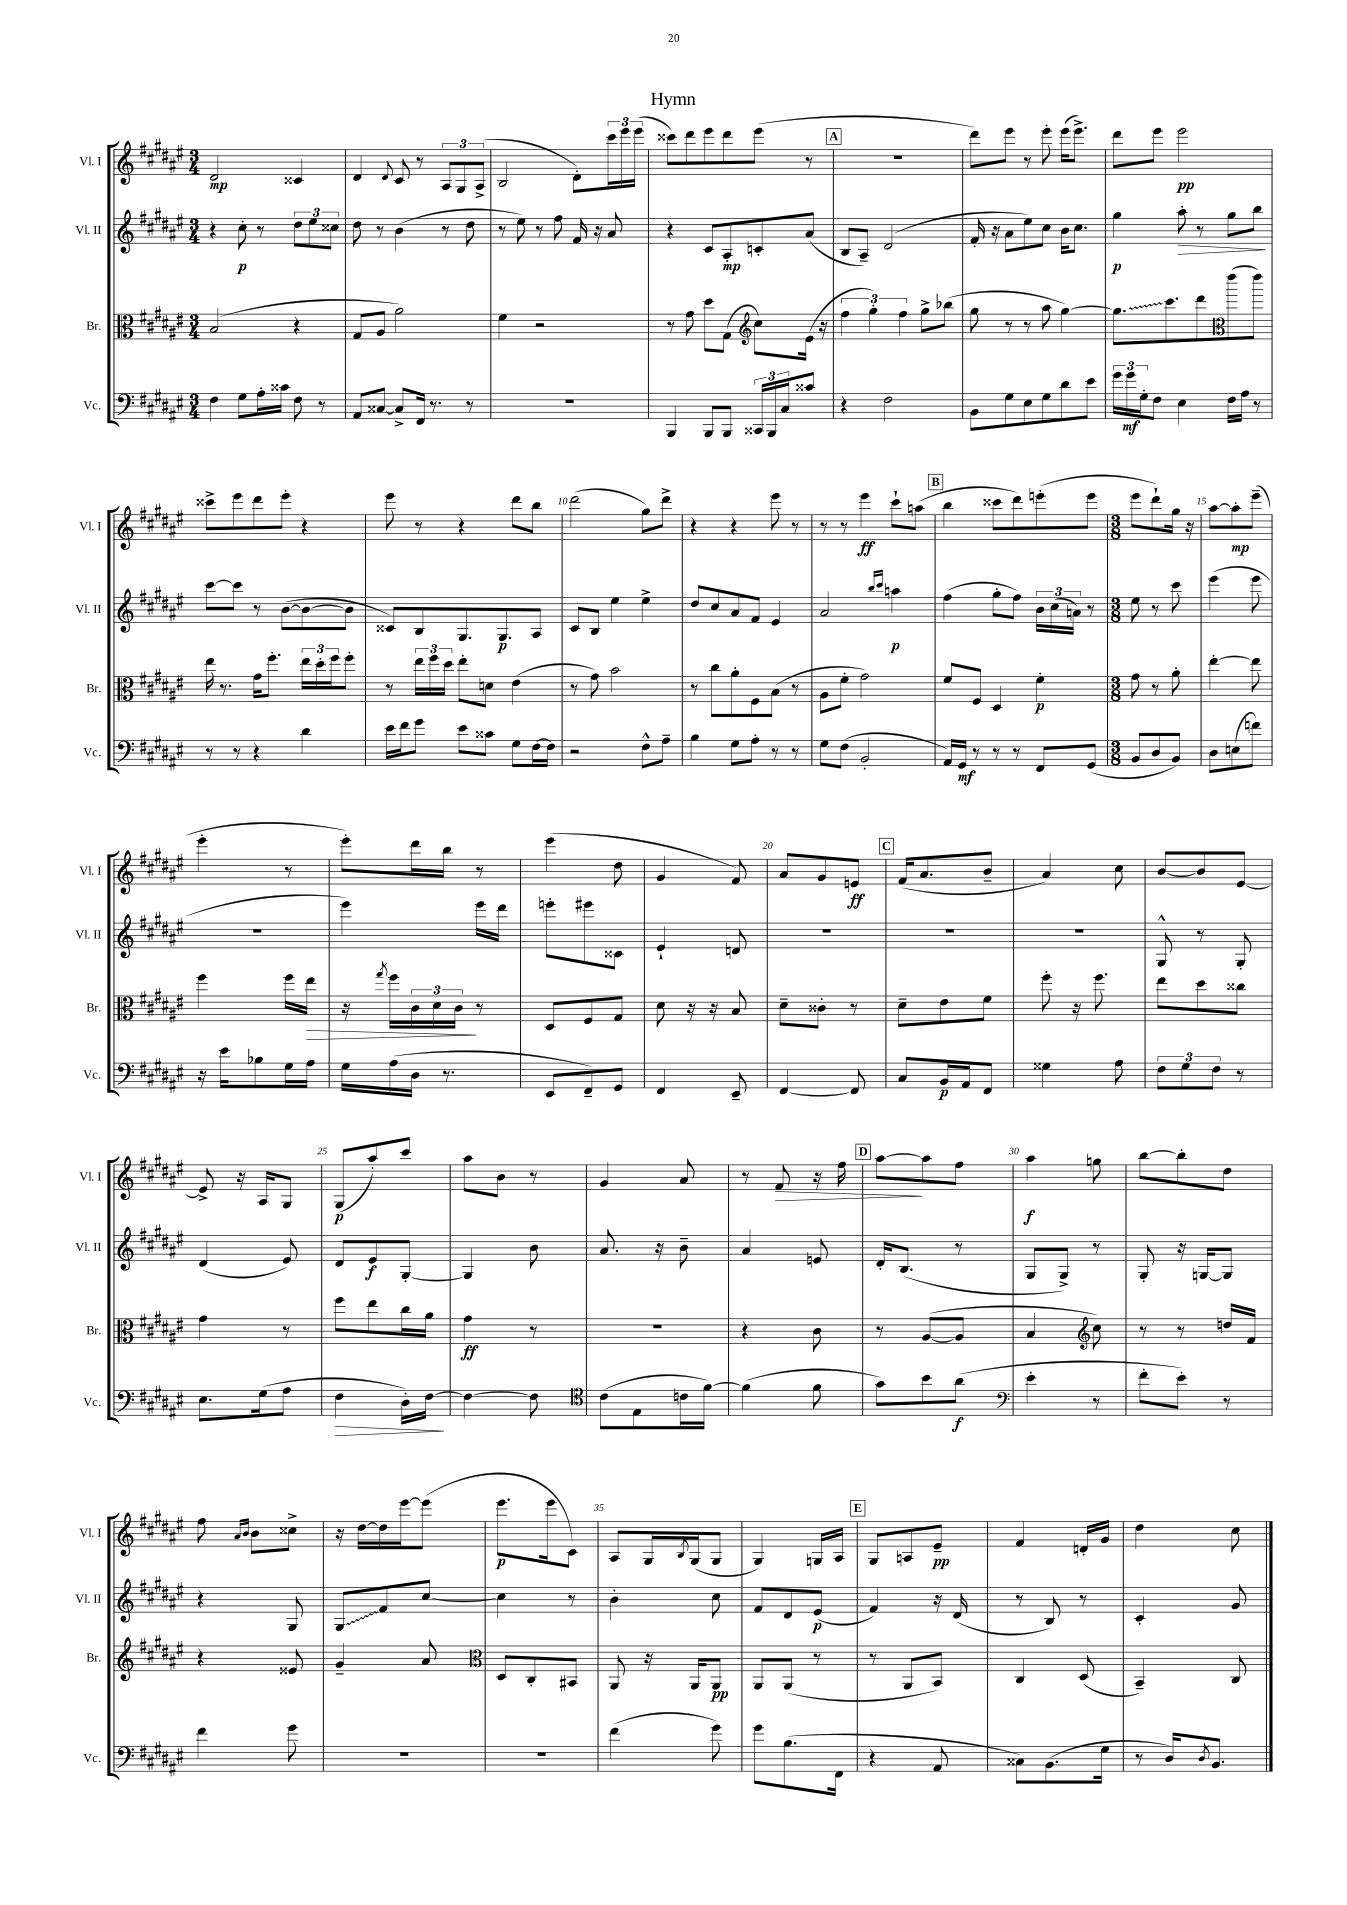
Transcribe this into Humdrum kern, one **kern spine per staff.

**kern	**kern	**kern	**kern
*staff4	*staff3	*staff2	*staff1
*clefF4	*clefC3	*clefG2	*clefG2
*k[f#c#g#d#a#e#]	*k[f#c#g#d#a#e#]	*k[f#c#g#d#a#e#]	*k[f#c#g#d#a#e#]
*M3/4	*M3/4	*M3/4	*M3/4
4F#	(2B	4r	2d#
8G#	.	8cc#'	.
16A#'	.	8r	.
16c##	.	.	.
8F#	4r	12dd#	4c##
.	.	12ee#	.
8r	.	.	.
.	.	12cc##	.
=	=	=	=
8AA#	8G#	8dd#	4d#
[8C##	8A#	8r	.
.	.	.	8qqd#
8C##^]	2a#)	(4b	8c#
16FF#	.	.	8r
8.r	.	.	.
.	.	8r	12A#
.	.	.	12G#
8r	.	8dd#	.
.	.	.	(12A#^
=	=	=	=
2.r	4f#	8r	2B
.	.	8ee#)	.
.	2r	8r	.
.	.	8ff#	.
.	.	16f#	8d#')
.	.	16r	.
.	.	8a#	24ccc#
.	.	.	24eee#
.	.	.	(24eee#
=	=	=	=
4BBB	8r	4r	8ccc##)
.	8g#	.	8ddd#
8BBB	8dd#	8c#	8eee#
8BBB	(8G#	8A#'	8ddd#
24CC##	8cc#)	8c'	(8eee#
24BBB	.	.	.
24C#	.	.	.
8c##	(16e#	(8a#	8r
.	16r	.	.
=	=	=	=
*	*clefG2	*	*
4r	6ff#	8B	2.r
.	.	8A#~)	.
.	6gg#')	.	.
2F#	.	(2d#	.
.	6ff#	.	.
.	8gg#^	.	.
.	(8bb-	.	.
=	=	=	=
8BB	8gg#	16f#'	8ddd#)
.	.	16r	.
8G#	8r	8a#	8eee#
8E#	8r	8ee#)	8r
8G#	8aa#	8cc#	8eee#'
8d#	[4gg#)	16b	(16eee#
.	.	8.cc#	8.eee#^)
8e#	.	.	.
=	=	=	=
24g#	8.gg#]	4gg#	8ddd#
24g#	.	.	.
24G#'	.	.	.
8F#	.	.	8eee#
.	8.ccc#	.	.
4E#	.	8aa#'	2eee#
.	8ddd#	8r	.
16F#	(8eee#	8gg#	.
16A#	.	.	.
8r	8eee#)	8bb	.
=	=	=	=
*	*clefC3	*	*
8r	16ee#	[8ccc#	8ccc##^
.	8.r	.	.
8r	.	8ccc#]	8eee#
4r	16g#	8r	8ddd#
.	8.ff#'	.	.
.	.	([8b	8eee#'
4d#	24ee#	8b_	4r
.	24dd#'	.	.
.	24ff#	.	.
.	8ff#'	8b]	.
=	=	=	=
16e#	8r	8c##)	8eee#
16f#	.	.	.
8g#	24ee#	8B	8r
.	24ff#	.	.
.	24dd#	.	.
8e#	8ee#'	8.G#	4r
8c##	8d	.	.
.	.	8.G#	.
8G#	(4e#	.	8ddd#
[16F#	.	8A#	8bb
16F#]	.	.	.
=	=	=	=
2r	8r	8c#	(2ddd#
.	8g#)	8B	.
.	2b	4ee#	.
8F#^^	.	4ee#^	8gg#)
8A#~	.	.	8ddd#^
=	=	=	=
4B	8r	8dd#	4r
.	8cc#	8cc#	.
8G#	8a#'	8a#	4r
8A#'	8F#	8f#	.
8r	(8B	4e#	8eee#
8r	8r	.	8r
=	=	=	=
8G#	8A#	2a#	8r
(8F#	8f#'	.	8r
2BB'	2g#)	.	4eee#
.	.	16qqbb	.
.	.	16qqccc#	.
.	.	4aa	8ccc#`
.	.	.	(8aa
=	=	=	=
16AA#)	8f#	(4ff#	4bb
16GG#	.	.	.
8r	8F#	.	.
8r	4D#	8gg#'	8ccc##
8r	.	8ff#)	8ddd#)
8FF#	4f#'	24b	(8eee'
.	.	(24cc#	.
.	.	24a)	.
(8GG#	.	8r	8eee
=	=	=	=
*M3/8	*M3/8	*M3/8	*M3/8
8BB	8g#	8ee#	8eee#
8D#	8r	8r	8ddd#`)
8BB)	8a#'	8ccc#	16gg#
.	.	.	16r
=	=	=	=
8D#	[4ee#'	(4eee#	[8aa#
(8E	.	.	8aa#']
8f)	8ee#]	8eee#	(8eee#~
=	=	=	=
16r	4ff#	4.r	4eee#'
16e#	.	.	.
8B-	.	.	.
16G#	16ff#	.	8r
16A#	16ee#	.	.
=	=	=	=
16G#	16r	4eee#)	8eee#')
.	8qgg#	.	.
(16A#	16ff#	.	.
16D#	24c#	.	16ddd#
.	24d#	.	.
8.r	.	.	16bb
.	24c#	.	.
.	8r	16eee#	8r
.	.	16ddd#	.
=	=	=	=
8EE#	8D#	8eee'	(4eee#
8FF#~)	8F#	8eee#	.
8GG#	8G#	8c##	8dd#
=	=	=	=
4FF#	8d#	4e#`	4g#
.	16r	.	.
.	16r	.	.
8EE#~	8B	8d	8f#)
=	=	=	=
[4FF#	8d#~	4.r	8a#
.	8c##'	.	8g#
8FF#]	8r	.	8e
=	=	=	=
8C#	8d#~	4.r	(16f#
.	.	.	8.a#
16BB	8e#	.	.
16AA#	.	.	.
8FF#	8f#	.	8b~
=	=	=	=
4G##	8ff#'	4.r	4a#)
.	16r	.	.
.	8.ff#	.	.
8A#	.	.	8cc#
=	=	=	=
12F#	8ee#	8G#^^	[8b
12G#	.	.	.
.	8dd#	8r	8b]
12F#	.	.	.
8r	8cc##	8G#'	[8e#
=	=	=	=
8.E#	4g#	(4d#	8e#^]
.	.	.	16r
(16G#	.	.	16A#
8A#	8r	8e#)	8G#
=	=	=	=
4F#	8ff#	8d#	(8G#
.	8ee#	8e#	8aa#')
16D#')	16cc#	[8G#'	8ccc#
[16F#	16a#	.	.
=	=	=	=
4F#_	4g#	4G#]	8aa#
.	.	.	8b
8F#]	8r	8b	8r
=	=	=	=
*clefC4	*	*	*
(8c#	4.r	8.a#	4g#
8E#	.	.	.
.	.	16r	.
16c	.	8b~	8a#
[16f#)	.	.	.
=	=	=	=
(4f#]	4r	4a#	8r
.	.	.	8f#
8f#	8c#	8e	16r
.	.	.	16ff#
=	=	=	=
8g#)	8r	16d#'	[8aa#
.	.	(8.B	.
8b	([8A#	.	8aa#]
(8a#	8A#]	8r	8ff#
=	=	=	=
*clefF4	*	*	*
4e#'	4B	8G#	4aa#
.	.	8G#^)	.
*	*clefG2	*	*
8r	8cc#)	8r	8gg
=	=	=	=
8f#'	8r	8G#'	[8bb
8e#')	8r	16r	8bb']
.	.	[16G	.
8r	16dd	8G]	8dd#
.	16f#	.	.
=	=	=	=
4f#	4r	4r	8ff#
.	.	.	16qqa#
.	.	.	16qqb
.	.	.	8b
8g#	8e##	8G#	8cc##^
=	=	=	=
4.r	4g#~	8G#	16r
.	.	.	[16dd#
.	.	8f#	16dd#]
.	.	.	[16eee#
.	8a#	[8cc#	(8eee#]
=	=	=	=
*	*clefC3	*	*
4.r	8D#	4cc#]	8.eee#
.	8C#'	.	.
.	.	.	16eee#
.	8BB#	8r	8c#)
=	=	=	=
(4f#	8AA#	4b'	8A#
.	16r	.	16G#
.	.	.	8qB
.	16AA#	.	(16G#
8g#)	8AA#	8cc#	8G#
=	=	=	=
8g#	8AA#	8f#	4G#)
(8.B	(8AA#	8d#	.
.	8r	(8e#	16G
16FF#	.	.	16A#
=	=	=	=
4r	8r	4f#)	8G#
.	8AA#	.	8A
8AA#	8BB)	16r	8e#~
.	.	(16d#	.
=	=	=	=
8C##)	4C#	8r	4f#
(8.BB	.	8B)	.
.	(8D#	8r	16d'
16G#	.	.	16g#
=	=	=	=
8r	4BB~)	4c#'	4dd#
16D#)	.	.	.
8qD#	.	.	.
8.BB	.	.	.
.	8C#	8g#	8cc#
==	==	==	==
*-	*-	*-	*-
